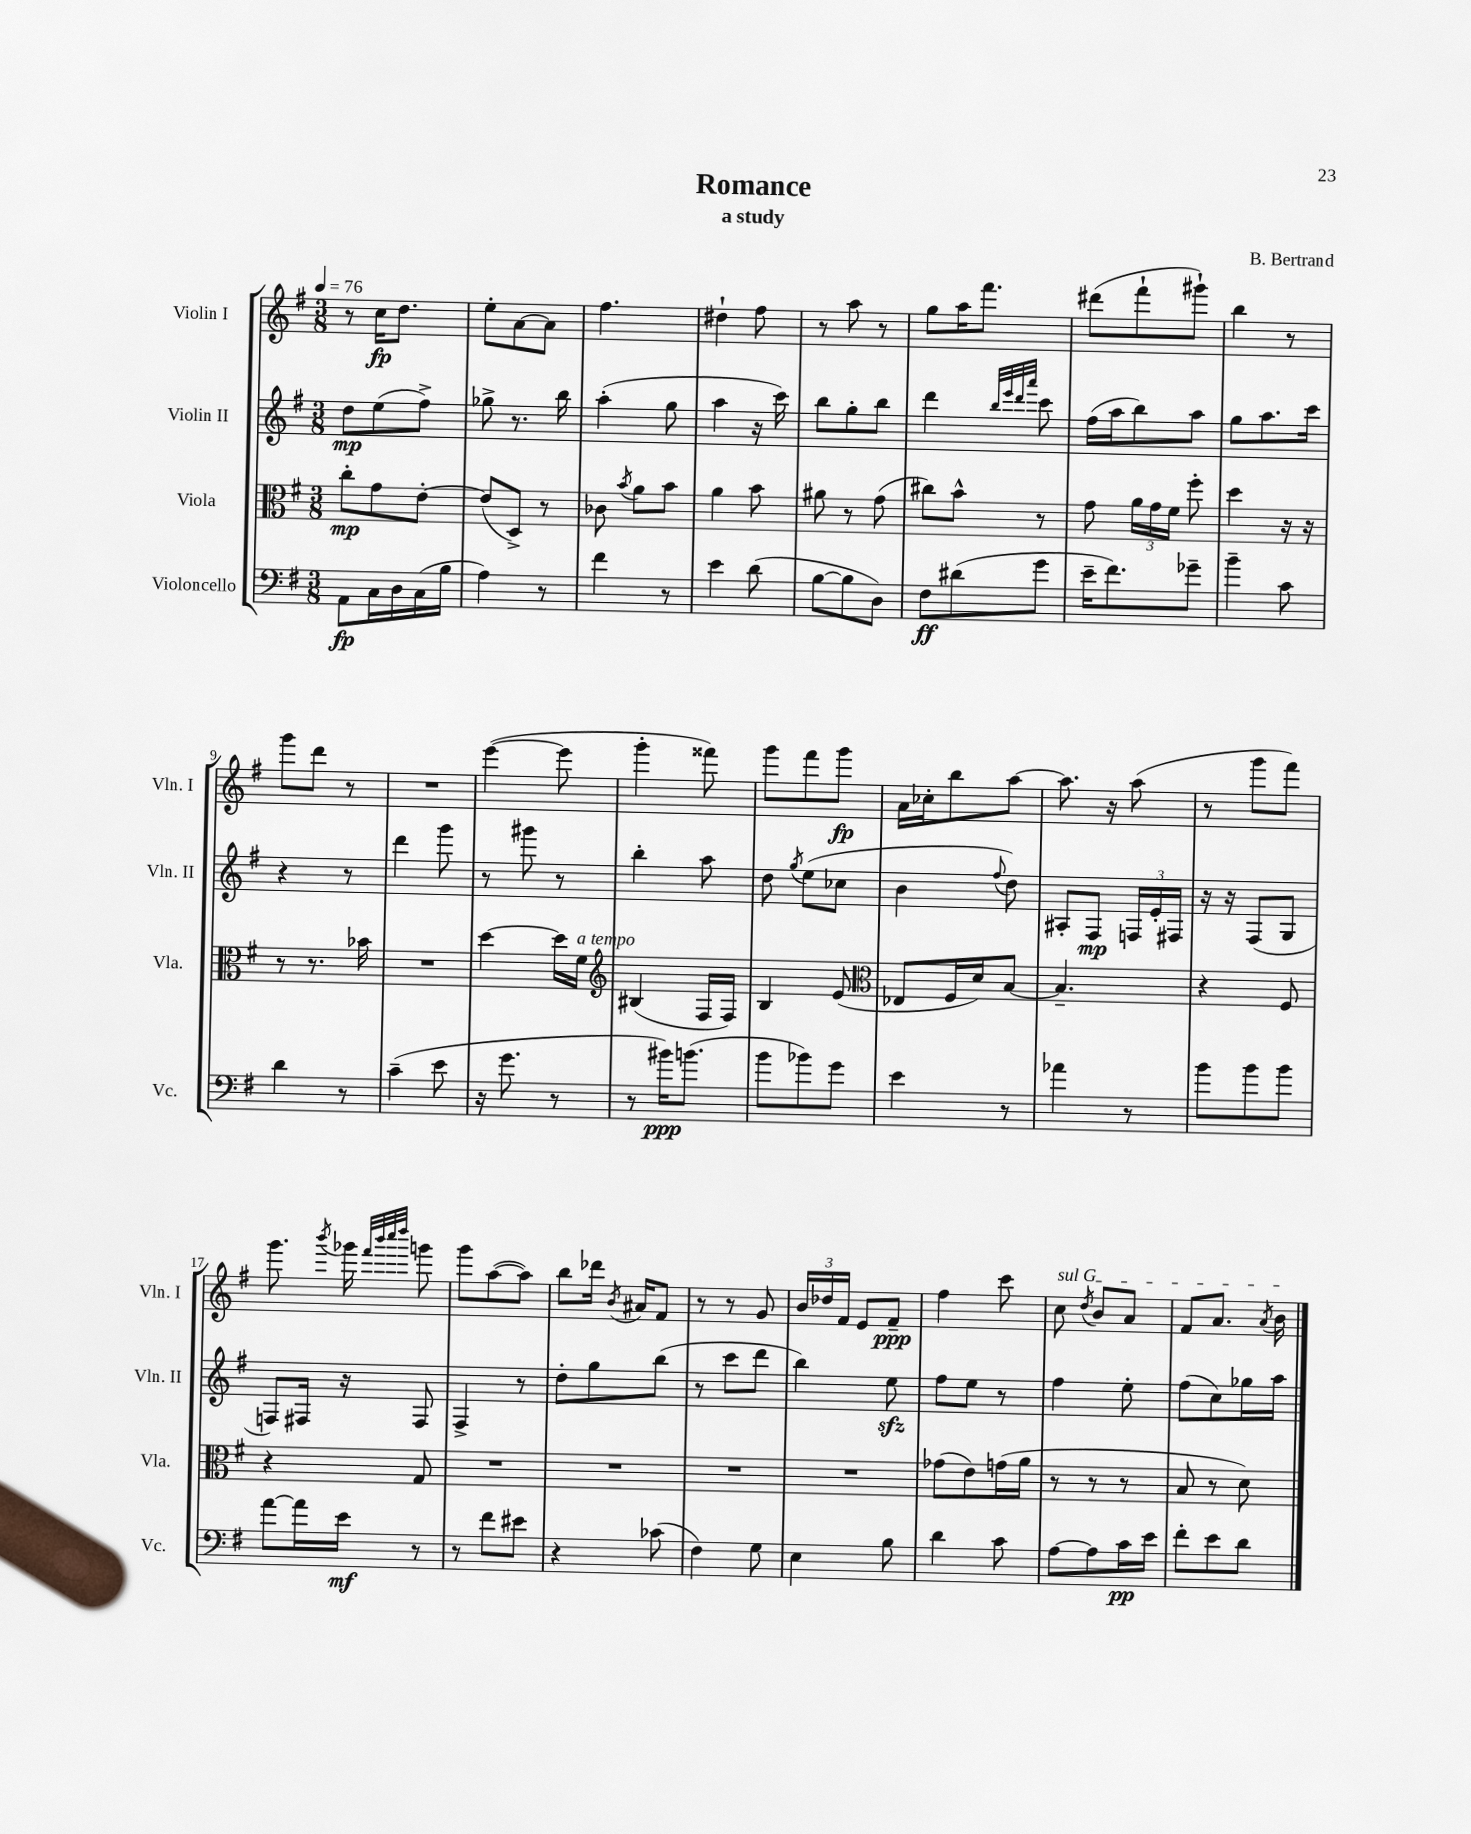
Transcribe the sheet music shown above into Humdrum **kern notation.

**kern	**kern	**kern	**kern
*staff4	*staff3	*staff2	*staff1
*clefF4	*clefC3	*clefG2	*clefG2
*k[f#]	*k[f#]	*k[f#]	*k[f#]
*M3/8	*M3/8	*M3/8	*M3/8
*MM76	*MM76	*MM76	*MM76
8AA	8cc'	8dd	8r
16C	8g	(8ee	16cc
16D	.	.	8.dd
(16C	[8e'	8ff#^)	.
16B	.	.	.
=	=	=	=
4A)	(8e]	8gg-^	8ee'
.	8D^)	8.r	[8a
8r	8r	.	8a]
.	.	16bb	.
=	=	=	=
4f#	8c-	(4aa'	4.ff#
.	8qb	.	.
.	8a	.	.
8r	8b	8gg	.
=	=	=	=
4e	4a	4aa	4dd#`
(8d	8b	16r	8ff#
.	.	16ccc)	.
=	=	=	=
[8B	8a#	8bb	8r
8B]	8r	8gg'	8aa
8D)	(8g	8bb	8r
=	=	=	=
8F#	8cc#)	4ddd	8gg
(8d#	8b^^	.	16aa
.	.	.	8.fff#
.	.	32qqbb	.
.	.	32qqeee	.
.	.	32qqddd	.
.	.	32qqaaa	.
8g	8r	8ccc	.
=	=	=	=
16e~	8g	(16ff#	(8ddd#
8.f#)	.	16aa	.
.	24a	8bb)	8fff#`
.	24g	.	.
.	24f#	.	.
8g-~	8ff#'	8aa	8ggg#`)
=	=	=	=
4b~	4dd	8gg	4bb
.	.	8.aa	.
8c	16r	.	8r
.	16r	16ccc	.
=	=	=	=
4d	8r	4r	8ggg
.	8.r	.	8ddd
8r	.	8r	8r
.	16b-	.	.
=	=	=	=
(4c~	4.r	4ddd	4.r
8e	.	8ggg	.
=	=	=	=
16r	[4dd	8r	([4eee
8.g	.	.	.
.	.	8ggg#	.
8r	16dd]	8r	8eee]
.	16f#	.	.
=	=	=	=
*	*clefG2	*	*
8r	(4B#	4bb'	4ggg'
16b#)	.	.	.
(8.b	.	.	.
.	16F#	8aa	8fff##)
.	16F#)	.	.
=	=	=	=
8b	4B	8dd	8ggg
.	.	8qgg	.
8b-)	.	(8ee	8fff#
8g	(8e	8cc-	8ggg
=	=	=	=
*	*clefC3	*	*
4e	8E-	4b	16a
.	.	.	16cc-'
.	16F#	.	8bb
.	16d)	.	.
.	.	8qqff#	.
8r	[8B	8dd)	[8aa
=	=	=	=
4a-	4.B~]	8A#'	8.aa]
.	.	8F#	.
.	.	.	16r
8r	.	24F	(8aa
.	.	24e'	.
.	.	24F#	.
=	=	=	=
8b	4r	16r	8r
.	.	16r	.
8b	.	(8F#	8ggg
8b	8F#	8G	8fff#)
=	=	=	=
[8a	4r	8F)	8.ggg
16a]	.	16F#	.
.	.	.	8qbbb
16e	.	16r	16ggg-
.	.	.	32qqfff#
.	.	.	32qqbbb
.	.	.	32qqcccc
.	.	.	32qqdddd
8r	8G	8F#	8ggg
=	=	=	=
8r	4.r	4F#^	8ggg
8f#	.	.	([8aa
8e#	.	8r	8aa])
=	=	=	=
4r	4.r	8dd'	8bb
.	.	8gg	16ddd-
.	.	.	8qb
.	.	.	16a#
(8c-	.	(8bb	8f#
=	=	=	=
4F#)	4.r	8r	8r
.	.	8ccc	8r
8G	.	8ddd	8g
=	=	=	=
4E	4.r	4bb)	24b
.	.	.	24dd-
.	.	.	24f#
.	.	.	8e
8B	.	8ee	8f#~
=	=	=	=
4d	(8g-	8ff#	4ff#
.	8e)	8ee	.
8c	(16g	8r	8ccc
.	16a	.	.
=	=	=	=
[8A	8r	4ff#	8cc
.	.	.	8qdd
8A]	8r	.	8b
16c	8r	8ee'	8a
16e	.	.	.
=	=	=	=
8f#'	8B	(8ff#	8f#
8e	8r	8cc)	8.a
8d	8d)	16gg-	.
.	.	.	8qa
.	.	16aa	16b
==	==	==	==
*-	*-	*-	*-
